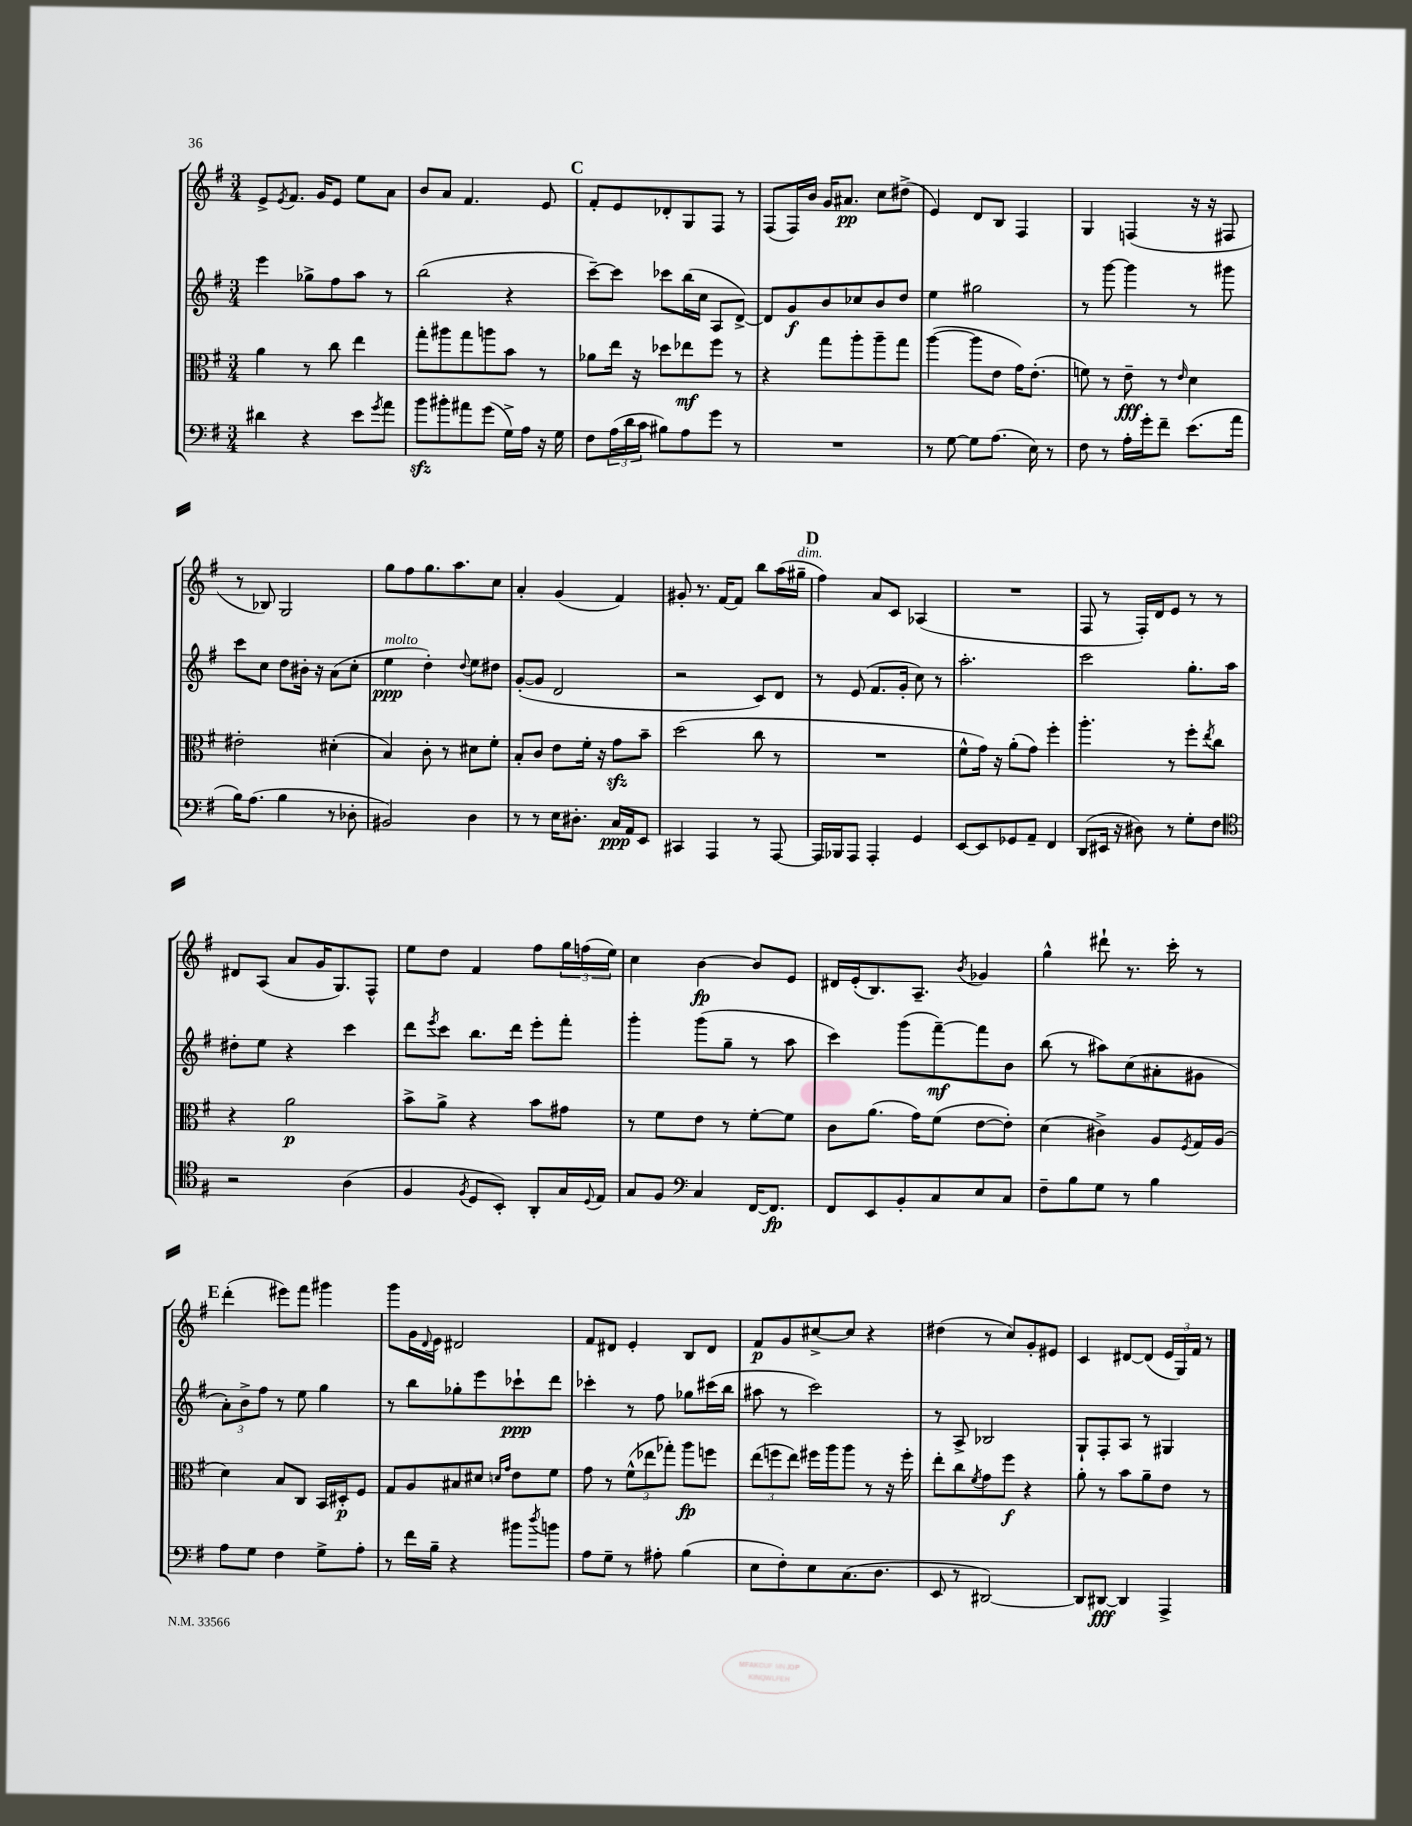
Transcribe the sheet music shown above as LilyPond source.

<<
\new StaffGroup <<
\new Staff = "s0" {
    \clef treble \key g \major \numericTimeSignature \time 3/4
    e'8-> \acciaccatura { e'8 } fis'8. g'16 e'8 e''8 a'8 |
    b'8 a'8 fis'4. e'8 |
    \mark \markup { \bold "C" } fis'8-. e'8 des'8-. g8 fis8 r8 |
    fis8( fis16) b'16 g'16 ais'8.\pp c''8 dis''8->( |
    e'4) d'8 b8 fis4 |
    g4 f4( r16 r16 fis8 |
    r8 bes8) g2 |
    g''8 fis''8 g''8. a''8. c''8 |
    a'4-. g'4( fis'4) |
    gis'8-. r8. fis'16~ fis'8 b''8 a''16( gis''16--^\markup { \italic "dim." } |
    \mark \markup { \bold "D" } fis''4) a'8 c'8 aes4( |
    R2. |
    fis8 r8 fis16-.) d'16 e'8 r8 r8 |
    dis'8 a8( a'8 g'16 g8.) fis8-^ |
    e''8 d''8 fis'4 fis''8 \tuplet 3/2 { g''16 f''16( e''16) } |
    c''4 b'4~\fp b'8 e'8 |
    dis'16 e'16-.( b8.) a8.-- \acciaccatura { b'8 } ges'4 |
    g''4-^ dis'''8-! r8. c'''16-. r8 |
    \mark \markup { \bold "E" } d'''4-.( eis'''8) fis'''8 gis'''4 |
    g'''8 g'16 \appoggiatura { d'8 } e'16 dis'2 |
    fis'8 dis'8 e'4-. b8 dis'8 |
    fis'8\p g'8 cis''8~-> cis''8 r4 |
    dis''4( r8 c''8) g'8-. eis'8 |
    c'4 dis'8~ dis'8( \tuplet 3/2 { e'16 g16) fis'16 } r8 \bar "|." |
}
\new Staff = "s1" {
    \clef treble \key g \major \numericTimeSignature \time 3/4
    e'''4 ges''8-> fis''8 a''8 r8 |
    b''2( r4 |
    \mark \markup { \bold "C" } c'''8~--) c'''8 ces'''8 b''16( c''16 a8 d'8~->) |
    d'8 g'8\f b'8 ces''8 b'8 d''8 |
    e''4 gis''2 |
    r8 g'''8~ g'''4 r8 gis'''8 |
    c'''8 c''8 d''8 bis'16-. r16 a'8( c''8-. |
    e''4\ppp^\markup { \italic "molto" } d''4-.) \appoggiatura { d''8 } e''8 dis''8 |
    g'8~-.( g'8 d'2 |
    r2 c'8) d'8 |
    \mark \markup { \bold "D" } r8 e'8( fis'8. g'16-. c''8) r8 |
    a''2.-. |
    c'''2 g''8.-. a''16 |
    dis''8-. e''8 r4 c'''4 |
    d'''8 \acciaccatura { e'''8 } c'''8 b''8. d'''16 e'''8-. fis'''8-. |
    g'''4-. g'''8( g''8-- r8 a''8 |
    c'''4) g'''8( fis'''8~--\mf) fis'''8 b'8 |
    b''8( r8 ais''8) c''8( ais'8-. gis'8 |
    \mark \markup { \bold "E" } \tuplet 3/2 { a'8-.) b'8-> fis''8 } r8 e''8 g''4 |
    r8 b''8 ges''8-. e'''8 ces'''8-!\ppp d'''8 |
    ces'''4-. r8 fis''8 ges''8 cis'''16( b''16 |
    ais''8 r8 c'''2) |
    r8 a8-> bes2 |
    g8-! fis8-. a8 r8 gis4 \bar "|." |
}
\new Staff = "s2" {
    \clef alto \key g \major \numericTimeSignature \time 3/4
    a'4 r8 c''8 e''4 |
    g''8-. ais''8 g''8 a''8 b'8 r8 |
    \mark \markup { \bold "C" } aes'8 e''16 r16 des''8 ees''8\mf fis''8 r8 |
    r4 g''8 a''8-. a''8-- g''8 |
    a''4~( a''8 e'8 g'16) e'8.-.( |
    f'8) r8 e'8--\fff r8 \grace { e'16 } d'4 |
    eis'2-. dis'4-.( |
    b4) c'8-. r8 dis'8 fis'8-. |
    b8-. c'8 e'8 fis'16-. r16 g'8\sfz b'8-- |
    d''2( c''8 r8 |
    \mark \markup { \bold "D" } R2. |
    fis'8-^ g'16) r16 a'8-.( g'8) fis''4-. |
    a''4.-. r8 fis''8-. \acciaccatura { e''8 } c''8 |
    r4 a'2\p |
    b'8-> a'8-> r4 b'8 gis'8 |
    r8 fis'8 e'8 r8 fis'8~-. fis'8 |
    c'8 a'8.( g'16) fis'8( e'8~ e'8-.) |
    d'4( cis'4->) a8 \acciaccatura { fis8 } g16 a16( |
    \mark \markup { \bold "E" } d'4) b8 c8 b,16 dis16-.\p fis8 |
    g8 a8 bis8 dis'8 \grace { d'16 g'16 } e'8 fis'8 |
    g'8 r8 \tuplet 3/2 { fis'8-^( ees''8 ges''8-.) } a''8\fp f''8 |
    \tuplet 3/2 { e''8( f''8 e''8) } fis''16 a''16 a''8 r8 r16 fis''16-. |
    e''8-. c''8 \acciaccatura { fis'8 } g'8 fis''8\f r4 |
    a'8-. r8 b'8 a'8-- e'8 r8 \bar "|." |
}
\new Staff = "s3" {
    \clef bass \key g \major \numericTimeSignature \time 3/4
    dis'4 r4 e'8 \acciaccatura { g'8 } a'8 |
    b'8\sfz bis'8-. ais'8 g'8( g16->) a16 r16 g16 |
    \mark \markup { \bold "C" } fis8 \tuplet 3/2 { a16( d'16 c'16 } bis8) a8 g'8 r8 |
    R2. |
    r8 g8~ g8 a8.( e16) r8 |
    fis8 r8 a16-. g'16-. fis'8-- e'8.( a'16 |
    b16) a8.( b4 r8 des8-. |
    bis,2) d4 |
    r8 r8 e16 dis8.-. c16\ppp a,16 e,8 |
    cis,4 a,,4 r8 a,,8~ |
    \mark \markup { \bold "D" } a,,16 bes,,16 a,,8 a,,4-. g,4 |
    e,8~ e,8 ges,8 a,8-- fis,4 |
    d,8( eis,16 r16 dis8) r8 g8-. fis8 |
    \clef tenor r2 a4( |
    fis4 \acciaccatura { fis8 } d8 b,8-.) a,8-. g16 \appoggiatura { d8 } e16 |
    g8 fis8 \clef bass c4 fis,16~ fis,8.\fp |
    fis,8 e,8 b,8-. c8 e8 c8 |
    fis8-- b8 g8 r8 b4 |
    \mark \markup { \bold "E" } a8 g8 fis4 g8-> a8-. |
    r8 fis'16 b16-- r4 bis'8 \acciaccatura { d''8 } b'8 |
    a8 g8-- r8 ais8-. b4( |
    e8 fis8-.) e8 c8.( d8. |
    e,8 r8 dis,2~) |
    dis,8 dis,8~\fff dis,4 a,,4-> \bar "|." |
}
>>
>>
\layout { \context { \Score \remove "Bar_number_engraver" } }
